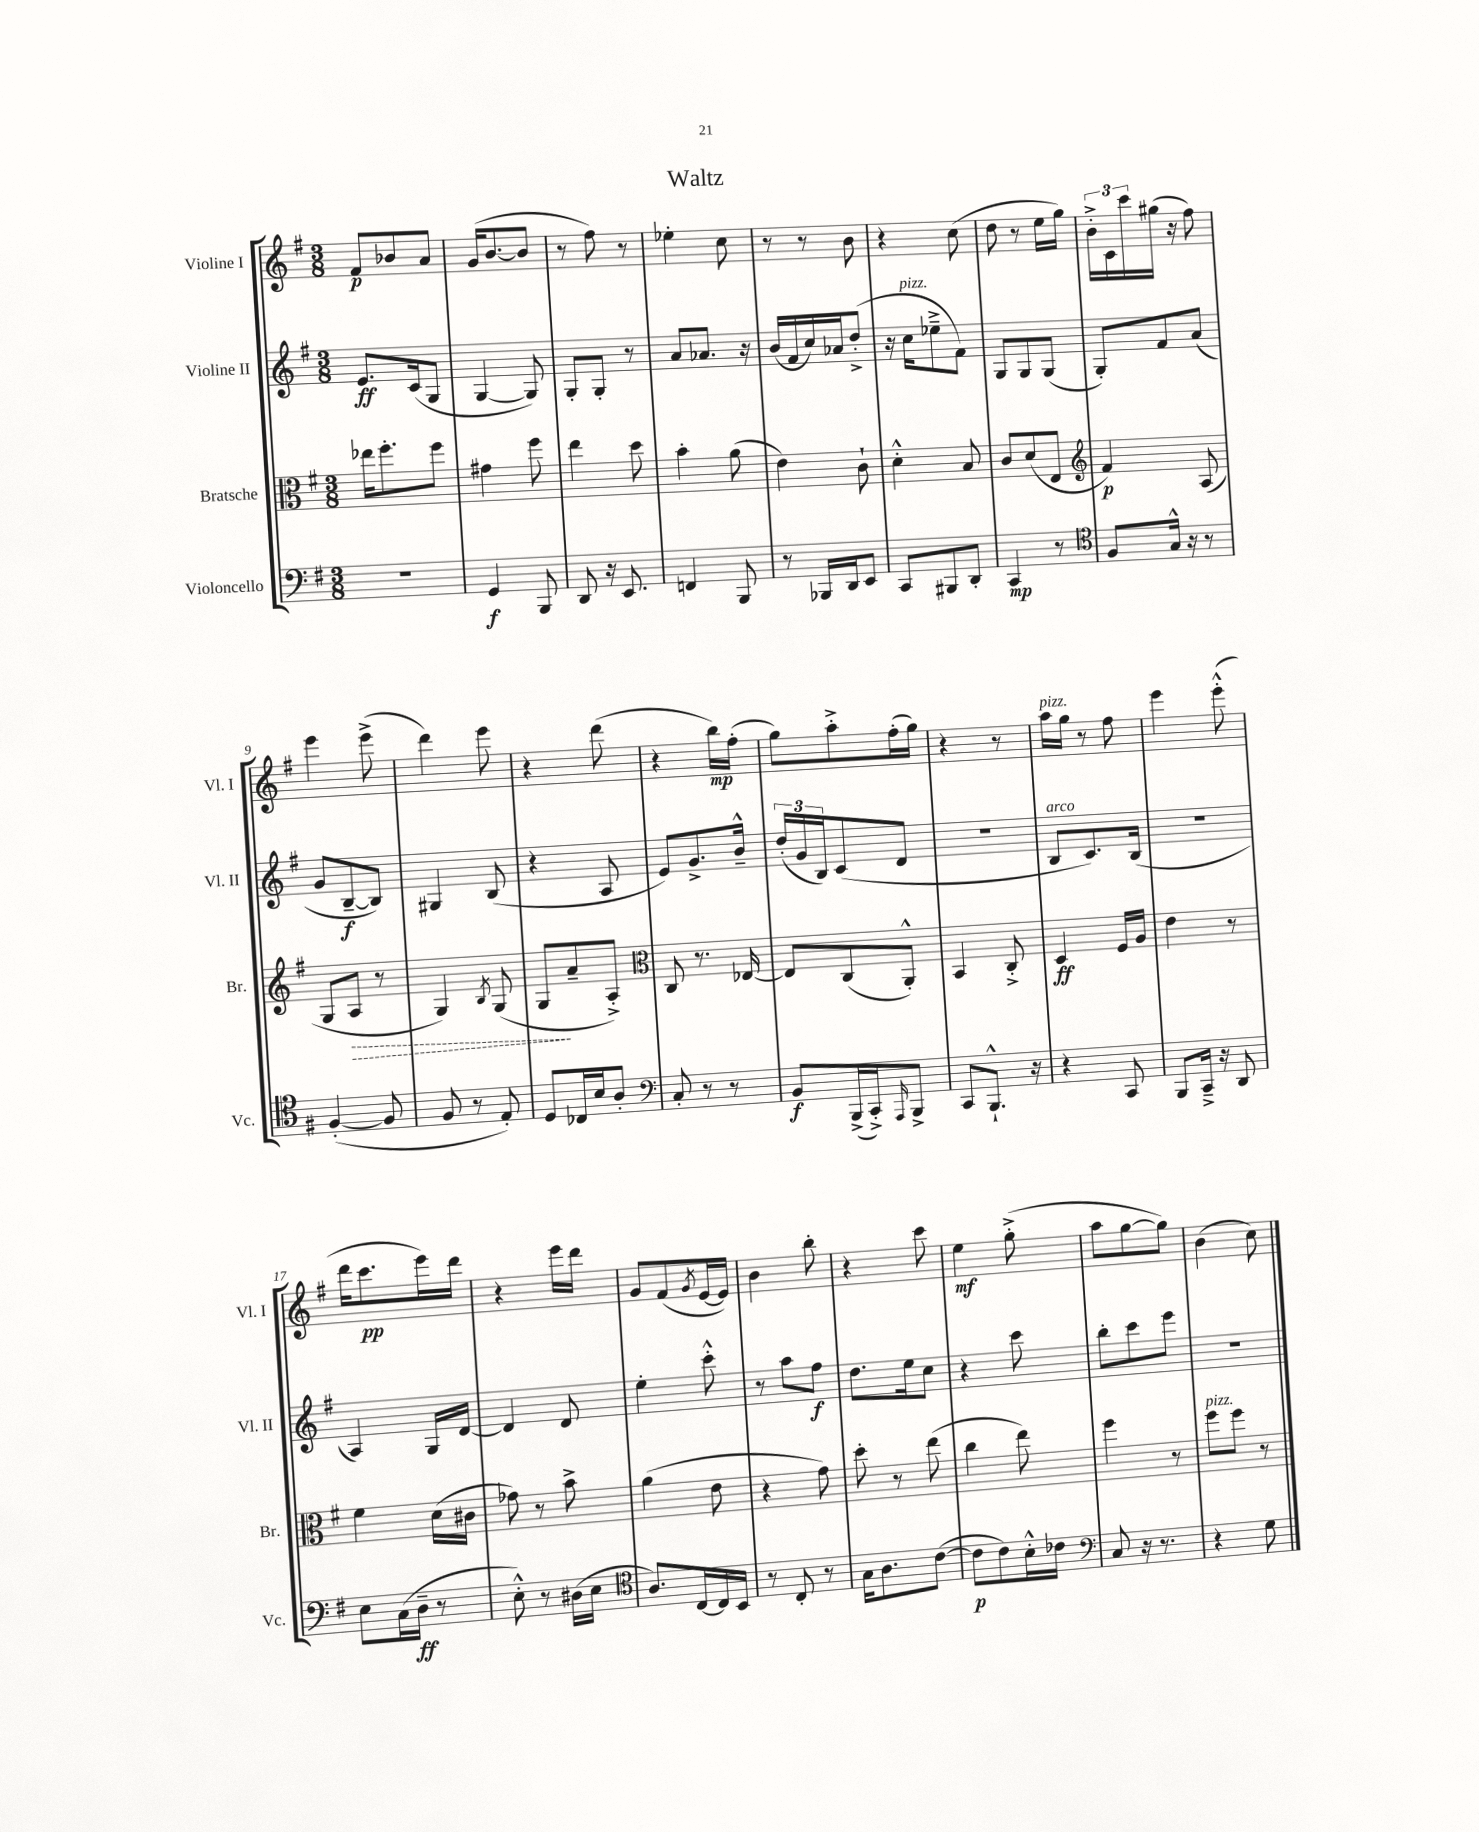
\header { title = "Waltz" }
<<
\new StaffGroup <<
\new Staff = "s0" \with { instrumentName = "Violine I" shortInstrumentName = "Vl. I" } {
    \clef treble \key g \major \numericTimeSignature \time 3/8
    fis'8\p bes'8 a'8 |
    g'16( b'8.~ b'8 |
    r8 fis''8) r8 |
    ees''4-. c''8 |
    r8 r8 b'8 |
    r4 c''8( |
    d''8 r8 e''16 g''16) |
    \tuplet 3/2 { b'16-.-> c'16 c'''16 } gis''16( r16 fis''8) |
    e'''4 e'''8->( |
    d'''4) e'''8 |
    r4 d'''8( |
    r4 b''16\mp) fis''16-.( |
    g''8) a''8-.-> fis''16-.( g''16) |
    r4 r8 |
    a''16^\markup { \italic "pizz." } g''16 r8 fis''8 |
    e'''4 e'''8-.-^( |
    d'''16 c'''8.\pp e'''16) d'''16 |
    r4 e'''16 d'''16 |
    g'8 fis'8( \acciaccatura { g'8 } e'16~ e'16) |
    b'4 b''8-. |
    r4 c'''8 |
    e''4\mf g''8-.->( |
    a''8 g''8~ g''8) |
    b'4( c''8) \bar "|." |
}
\new Staff = "s1" \with { instrumentName = "Violine II" shortInstrumentName = "Vl. II" } {
    \clef treble \key g \major \numericTimeSignature \time 3/8
    e'8.\ff c'16( g8 |
    g4~ g8) |
    g8-. g8-. r8 |
    a'8 aes'8. r16 |
    b'16( fis'16 c''16) aes'16 d''8-.->( |
    r16 c''16^\markup { \italic "pizz." } ees''8---> fis'8) |
    g8 g8 g8( |
    g8-.) fis'8 a'8( |
    g'8 b8~--\f b8) |
    gis4 b8( |
    r4 a8 |
    e'8) g'8.-> b'16---^ |
    \tuplet 3/2 { d''16-.( g'16 b16) } c'8( d'8 |
    r4. |
    b8^\markup { \italic "arco" } c'8.) b16( |
    r4. |
    a4) g16 d'16~ |
    d'4 d'8 |
    e''4-. c'''8-.-^ |
    r8 a''8 fis''8\f |
    d''8. e''16 c''8 |
    r4 c'''8 |
    b''8-. c'''8 e'''8 |
    R4. \bar "|." |
}
\new Staff = "s2" \with { instrumentName = "Bratsche" shortInstrumentName = "Br." } {
    \clef alto \key g \major \numericTimeSignature \time 3/8
    ees''16 fis''8.-. fis''8 |
    gis'4 fis''8 |
    e''4 d''8 |
    b'4-. a'8( |
    e'4) c'8-! |
    d'4-.-^ b8 |
    c'8 d'8( e8 |
    \clef treble fis'4\p) a8( |
    g8 \once \override Hairpin.style = #'dashed-line a8\> r8 |
    g4) \acciaccatura { b8 } g8( |
    g8\! a'8-- a8-.->) |
    \clef alto c8 r8. ees16~ |
    ees8 c8( a,8-.-^) |
    b,4 c8-.-> |
    d4\ff fis16 a16 |
    e'4 r8 |
    fis'4 d'16( cis'16 |
    ges'8) r8 b'8-> |
    a'4( e'8 |
    r4 g'8) |
    d''8-. r8 e''8( |
    c''4 e''8) |
    fis''4 r8 |
    fis''8^\markup { \italic "pizz." } fis''8 r8 \bar "|." |
}
\new Staff = "s3" \with { instrumentName = "Violoncello" shortInstrumentName = "Vc." } {
    \clef bass \key g \major \numericTimeSignature \time 3/8
    R4. |
    g,4\f b,,8 |
    d,8 r16 e,8. |
    f,4 b,,8 |
    r8 bes,,16 d,16 e,8 |
    c,8 bis,,8 d,8-. |
    c,4\mp r8 |
    \clef tenor fis8 g16-^ r16 r8 |
    fis4~-.( fis8 |
    fis8 r8 e8-.) |
    d8 ces16 b16 a8-. |
    \clef bass c8-. r8 r8 |
    b,8\f b,,16->( c,16-.->) \grace { a,,16 } b,,8-> |
    c,8 b,,8.-!-^ r16 |
    r4 c,8 |
    b,,8 c,16---> r16 d,8 |
    e8 c16( d16--\ff r8 |
    e8-.-^) r8 dis16( e16 |
    \clef tenor a8.) c16~ c16 b,16 |
    r8 c8-. r8 |
    g16 a8. c'8~( |
    c'8\p c'8) b16-.-^ ces'16 |
    \clef bass c8 r16 r8. |
    r4 g8 \bar "|." |
}
>>
>>
